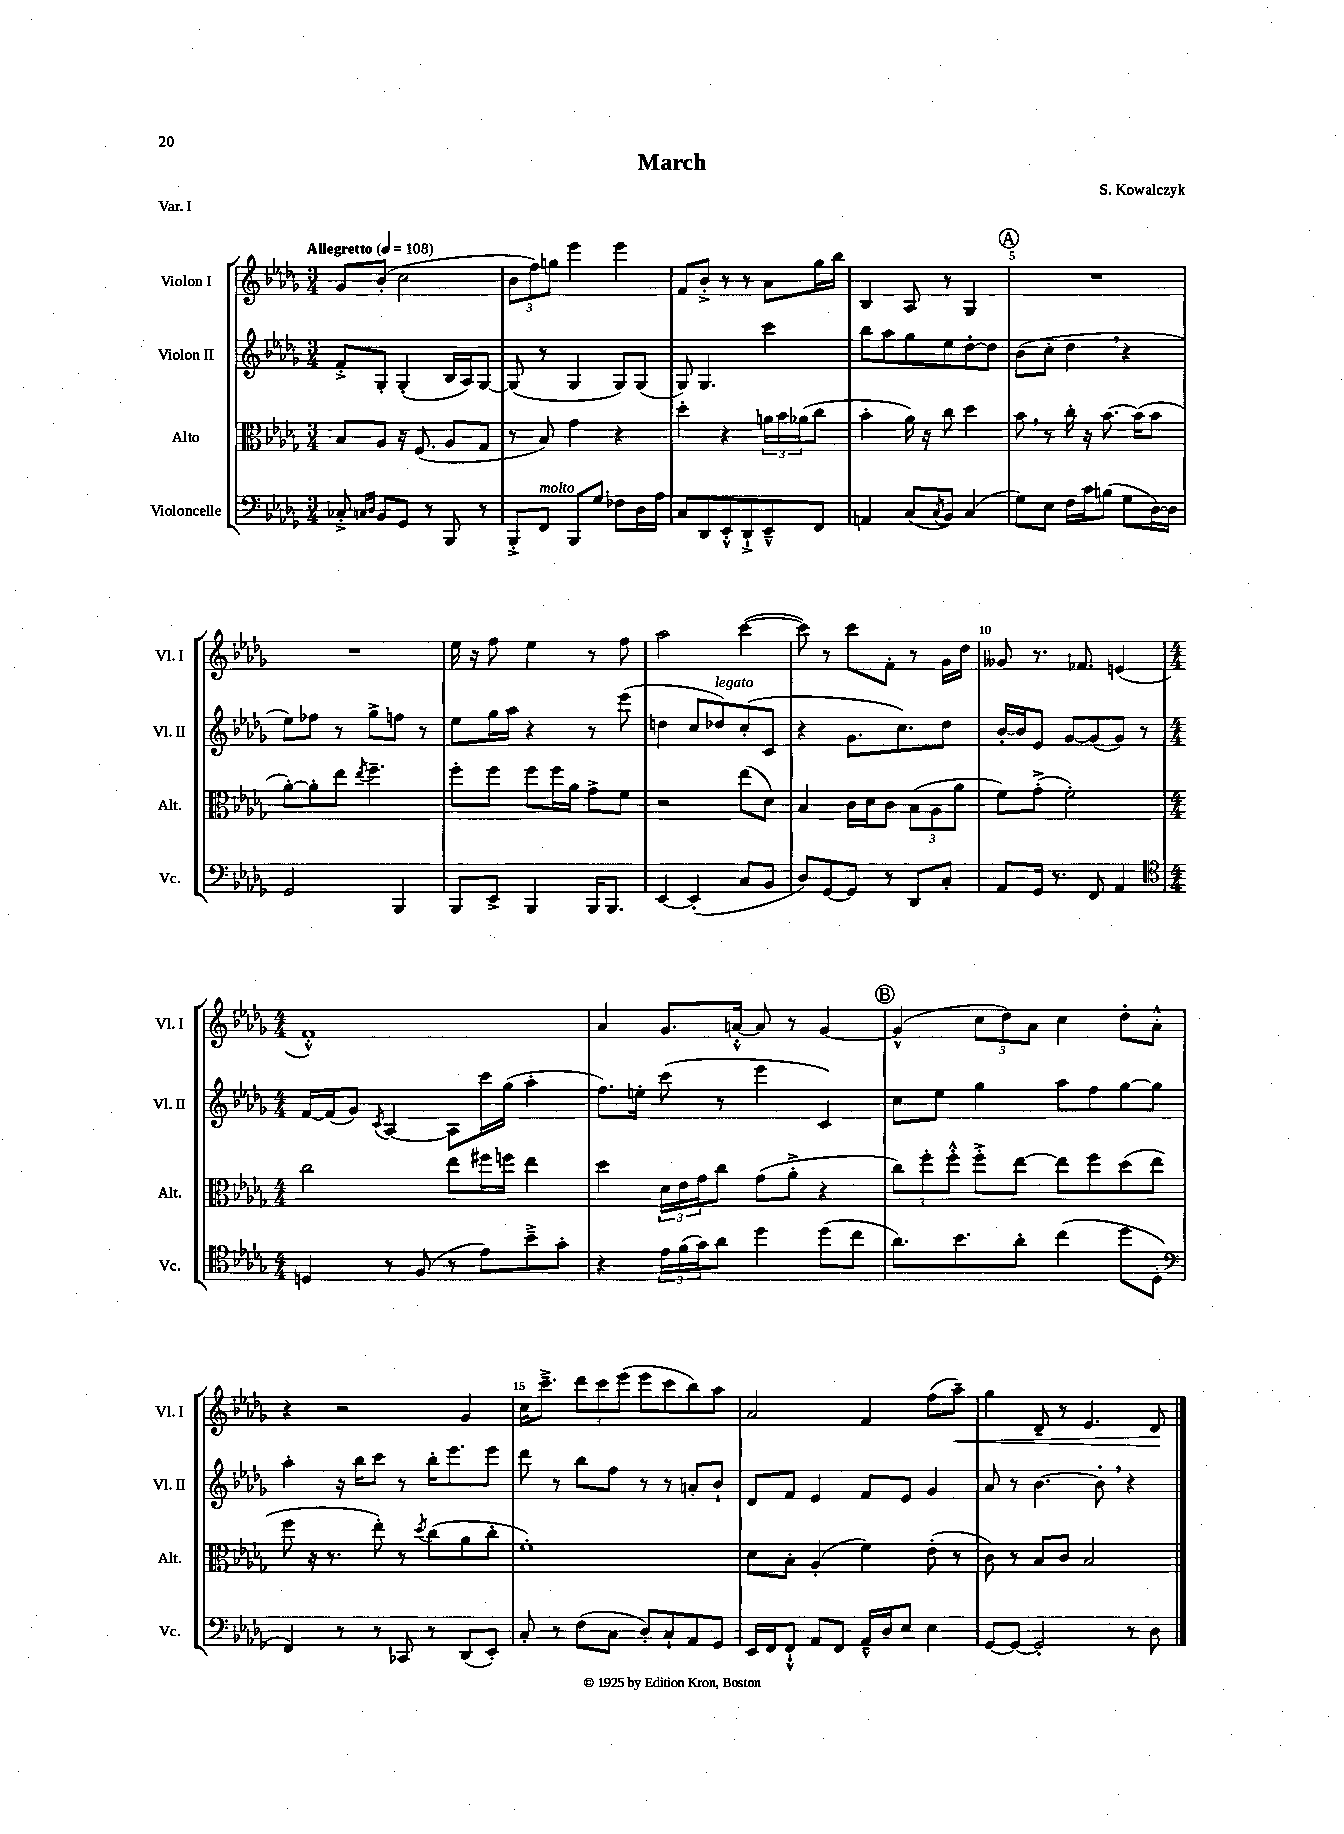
\header { title = "March" composer = "S. Kowalczyk" piece = "Var. I" }
<<
\new StaffGroup <<
\new Staff = "s0" \with { instrumentName = "Violon I" shortInstrumentName = "Vl. I" } {
    \clef treble \key des \major \numericTimeSignature \time 3/4 \tempo "Allegretto" 4 = 108
    ges'8 bes'8-.( c''2 |
    \tuplet 3/2 { bes'8 f''8) g''8 } ees'''4 ees'''4 |
    f'8 bes'8-.-> r8 r8 aes'8 ges''16 bes''16 |
    bes4 aes8 r8 ges4 |
    \mark \markup { \circle "A" } R2. |
    R2. |
    ees''16 r16 f''8 ees''4 r8 f''8 |
    aes''2 c'''4~( |
    c'''8) r8 c'''8 f'8-. r8 ges'16 des''16 |
    geses'8 r8. fes'8. e'4( |
    \numericTimeSignature \time 4/4 f'1-.-^) |
    aes'4 ges'8. a'16~-.-^ a'8 r8 ges'4~ |
    \mark \markup { \circle "B" } ges'4-^( \tuplet 3/2 { c''8 des''8) aes'8 } c''4 des''8-. aes'8-.-^ |
    r4 r2 ges'4 |
    c''16 c'''8.---> \tuplet 3/2 { des'''8 c'''8 ees'''8( } ees'''8 c'''8 bes''8) aes''8 |
    aes'2 f'4 f''8( aes''8--\<) |
    ges''4 des'8-- r8 ees'4. des'8\! \bar "|." |
}
\new Staff = "s1" \with { instrumentName = "Violon II" shortInstrumentName = "Vl. II" } {
    \clef treble \key des \major \numericTimeSignature \time 3/4
    f'8-.-> ges8-. ges4-.( bes16 aes16) ges8~ |
    ges8( r8 ges4 ges8) ges8( |
    ges8) ges4. c'''4 |
    bes''8 aes''8 ges''8 ees''8 des''8~-. des''8 |
    \mark \markup { \circle "A" } bes'8( c''8-. des''4 \breathe r4 |
    ees''8) fes''8 r8 ges''8-> f''8 r8 |
    ees''8 ges''16 aes''16 r4 r8 ees'''8( |
    d''4 c''8 des''8^\markup { \italic "legato" }) c''8-.( c'8 |
    r4 ges'8. c''8.) des''8 |
    bes'16~-. bes'16 ees'8 ges'8~ ges'8( ges'8) r8 |
    \numericTimeSignature \time 4/4 f'16~ f'16( ges'8) \acciaccatura { c'8 } aes4~ aes8 c'''16 ges''16( aes''4-. |
    f''8.) e''16-. c'''8( r8 ees'''4 c'4) |
    \mark \markup { \circle "B" } c''8 ees''8 ges''4 aes''8 f''8 ges''8~ ges''8 |
    aes''4-. r16 bes''16 c'''8 r8 bes''16-. ees'''8. ees'''8 |
    des'''8 r8 bes''8 f''8 r8 r8 a'8-. bes'8-! |
    des'8 f'8 ees'4 f'8 ees'8 ges'4 |
    aes'8 r8 bes'4.~ bes'8-. \breathe r4 \bar "|." |
}
\new Staff = "s2" \with { instrumentName = "Alto" shortInstrumentName = "Alt." } {
    \clef alto \key des \major \numericTimeSignature \time 3/4
    bes8 aes8 r16 f8.( aes8 ges8 |
    r8 bes8) ges'4 r4 |
    des''4-. r4 \tuplet 3/2 { a'16 bes'16 aes'16( } c''8 |
    bes'4-. aes'16) r16 c''8 des''4 |
    \mark \markup { \circle "A" } bes'8 \breathe r8 c''16-. r16 bes'8.~ bes'16( bes'8 |
    aes'8~-.) aes'8-. ees''8 \acciaccatura { ees''8 } f''4.-- |
    f''8-. f''8 f''8 f''16 aes'16 ges'8-> f'8 |
    r2 ees''8( des'8) |
    bes4 c'16 des'16 c'8 \tuplet 3/2 { bes8( aes8 aes'8 } |
    f'8) ges'8-.->( f'2-.) |
    \numericTimeSignature \time 4/4 c''2 ees''8 fis''16 f''16 ees''4 |
    des''4 \tuplet 3/2 { des'16 ees'16 ges'16 } c''8 ges'8( aes'8-.-> r4 |
    \mark \markup { \circle "B" } \tuplet 3/2 { c''8) f''8-. f''8-.-^ } f''8-.-> ees''8~ ees''8 f''8 des''8( ees''8 |
    f''8 r16 r8. ees''8-.) r8 \acciaccatura { des''8 } c''8( aes'8 c''8-. |
    f'1-.) |
    des'8 bes8-. aes4-.( f'4) ees'8-.( r8 |
    c'8) r8 bes8 c'8 bes2 \bar "|." |
}
\new Staff = "s3" \with { instrumentName = "Violoncelle" shortInstrumentName = "Vc." } {
    \clef bass \key des \major \numericTimeSignature \time 3/4
    ces8-.-> \grace { c16 des16 } bes,8 ges,8 r8 bes,,8 r8 |
    bes,,8-.-> f,8^\markup { \italic "molto" } bes,,8 ges8 fes8 des16 aes16 |
    c8 des,8 ees,8-.-^ des,8-!-> ees,8---^ f,8 |
    a,4 c8( \acciaccatura { c8 } bes,8) c4( |
    \mark \markup { \circle "A" } ges8) ees8 f16 c'16 b8( ges8 des16~) des16 |
    ges,2 bes,,4 |
    bes,,8 ees,8-> bes,,4 bes,,16 bes,,8. |
    ees,4~ ees,4-.( c8 bes,8 |
    des8) ges,8~ ges,8 r8 des,8 c8-. |
    aes,8 ges,16 r8. f,8 aes,4 |
    \numericTimeSignature \time 4/4 \clef tenor d4 r8 f8( r8 ees'8) bes'8---> ges'8-. |
    r4 \tuplet 3/2 { ees'16 f'16( ges'16) } aes'8 des''4 des''8( c''8 |
    \mark \markup { \circle "B" } aes'8.) bes'8. aes'8-. c''4( des''8 des8-. |
    \clef bass f,4) r8 r8 ces,8 r8 des,8( ees,8-.) |
    c8-. r8 f8( c8 des8-.) c8-! aes,8 ges,8 |
    ees,16 f,16 f,8-!-^ aes,8 f,8 aes,16---^ des16 ees8 ees4 |
    ges,8~ ges,8~ ges,2-. r8 des8 \bar "|." |
}
>>
>>
\layout { \context { \Score \override BarNumber.break-visibility = ##(#f #t #t) barNumberVisibility = #(every-nth-bar-number-visible 5) } }
